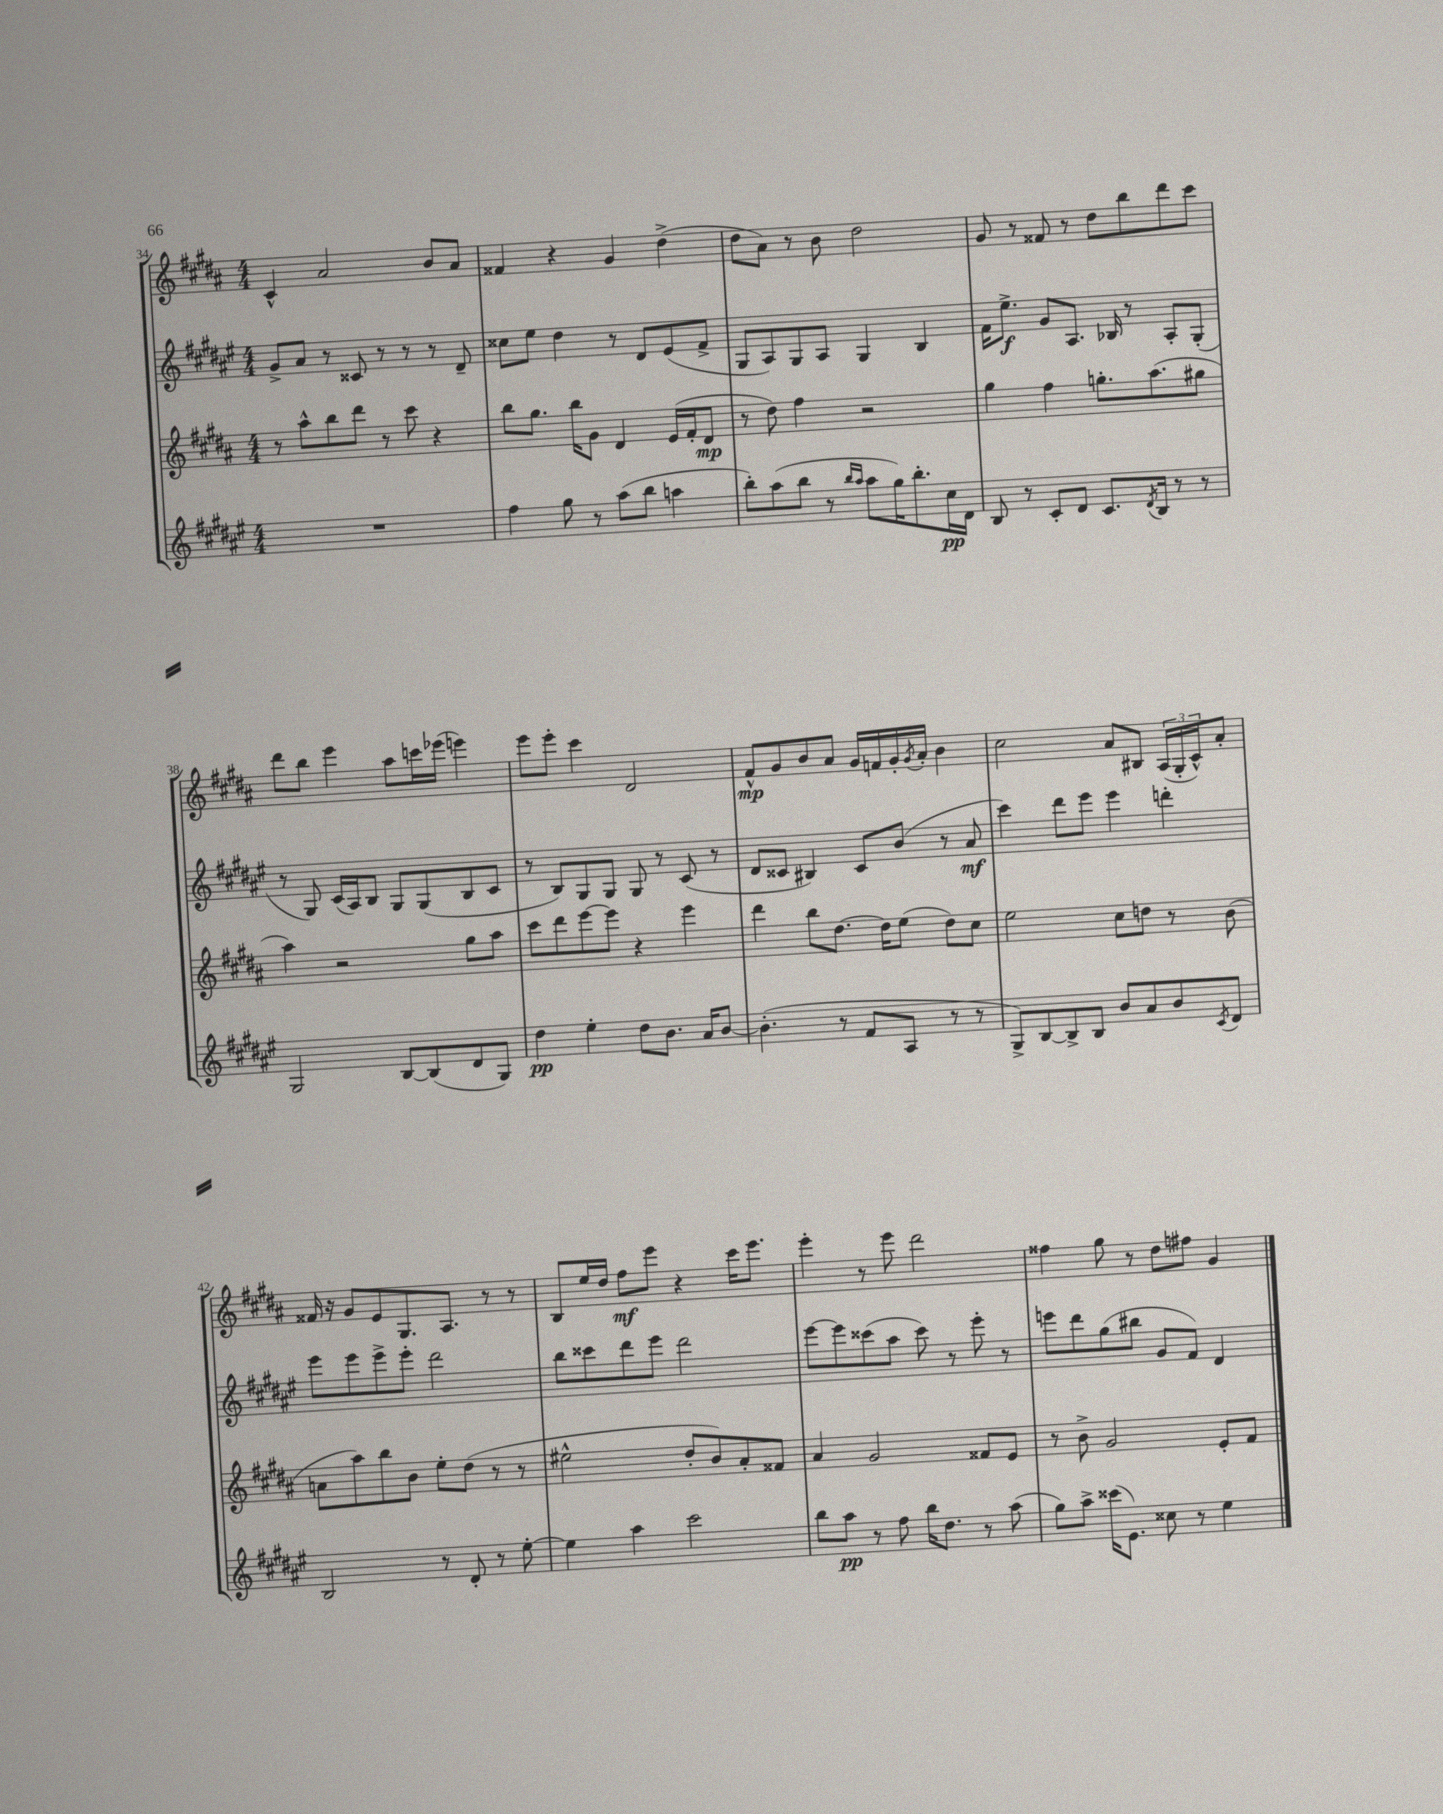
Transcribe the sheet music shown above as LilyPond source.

<<
\new StaffGroup <<
\new Staff = "s0" {
    \clef treble \key b \major \numericTimeSignature \time 4/4
    cis'4-^ ais'2 b'8 ais'8 |
    fisis'4 r4 gis'4 dis''4->( |
    dis''8 ais'8) r8 b'8 dis''2 |
    gis'8 r8 fisis'8 r8 dis''8 b''8 dis'''8 cis'''8 |
    dis'''8 b''8 e'''4 ais''8 c'''16 ees'''16( e'''4) |
    e'''8 e'''8-. cis'''4 dis'2 |
    fis'8-^\mp gis'8 b'8 ais'8 gis'16 f'16 gis'16-. \acciaccatura { gis'8 } ais'16-. b'4 |
    cis''2 ais'8 bis8 \tuplet 3/2 { ais16( gis16-. cis'16-^) } ais'8-. |
    fisis'16 r16 gis'8 e'8 gis8. ais8. r8 r8 |
    b8 e''16 dis''16 fis''8\mf e'''8 r4 cis'''16 e'''8. |
    e'''4-. r8 e'''8 dis'''2 |
    fisis''4 gis''8 r8 dis''8 fis''8 gis'4 \bar "|." |
}
\new Staff = "s1" {
    \clef treble \key fis \major \numericTimeSignature \time 4/4
    gis'8-> ais'8 r8 cisis'8 r8 r8 r8 dis'8-- |
    cisis''8 eis''8 dis''4 r8 dis'8 eis'8( fis'8-> |
    gis8 ais8) gis8 ais8 gis4 b4 |
    fis'16 eis''8.->\f gis'8 ais8. bes16 r8 ais8-. gis8-.( |
    r8 gis8) cis'16( ais16) b8 gis8 gis8( b8 cis'8 |
    r8 b8) gis8 gis8 gis8 r8 cis'8( r8 |
    dis'8 cisis'8 bis4) cisis'8 b'8( r8 ais'8\mf |
    cis'''4) dis'''8 eis'''8 eis'''4 d'''4-. |
    eis'''8 eis'''8 eis'''8-> eis'''8-. dis'''2 |
    b''8 cisis'''8 dis'''8 eis'''8 dis'''2 |
    eis'''8~ eis'''8 cisis'''8( ais''8 cisis'''8) r8 eis'''8-. r8 |
    e'''8 dis'''8 gis''8( bis''8 gis'8 fis'8) dis'4 \bar "|." |
}
\new Staff = "s2" {
    \clef treble \key b \major \numericTimeSignature \time 4/4
    r8 ais''8-^ b''8 dis'''8 r8 cis'''8 r4 |
    b''8 gis''8. b''16 gis'8 dis'4 e'16( fis'16-. dis'8\mp |
    r8 dis''8) fis''4 r2 |
    gis''4 fis''4 g''8.-. ais''8.( gis''8 |
    ais''4) r2 gis''8 ais''8 |
    cis'''8 dis'''8 e'''8~ e'''8 r4 e'''4 |
    dis'''4 b''8 dis''8.~ dis''16 e''8( dis''8) cis''8 |
    e''2 cis''8 d''8 r8 b'8( |
    a'8 ais''8) b''8 b'8 e''8-. dis''8( r8 r8 |
    eis''2-^ dis''8-. b'8) ais'8-. fisis'8 |
    ais'4 gis'2 fisis'8 e'8 |
    r8 b'8-> gis'2 e'8-. fis'8 \bar "|." |
}
\new Staff = "s3" {
    \clef treble \key fis \major \numericTimeSignature \time 4/4
    R1 |
    fis''4 gis''8 r8 ais''8( b''8 a''4 |
    b''8-.) ais''8( b''8 r8 \grace { b''16 ais''16 } ais''8 gis''16) b''8.-. cis''16\pp dis'16 |
    b8 r8 cis'8-. dis'8 cis'8. \acciaccatura { dis'8 } b16 r8 r8 |
    gis2 b8~ b8( dis'8 gis8) |
    dis''4\pp eis''4-. dis''8 b'8. ais'16 b'8~ |
    b'4.-.( r8 fis'8 ais8 r8 r8 |
    gis8->) b8~ b8-> b8 b'8 ais'8 b'8 \acciaccatura { cis'8 } dis'8 |
    b2 r8 dis'8-. r8 eis''8~-. |
    eis''4 ais''4 cis'''2 |
    b''8 ais''8\pp r8 fis''8 b''16 dis''8. r8 ais''8( |
    gis''8) ais''8-> cisis'''16( eis'8.) cisis''8 r8 eis''4 \bar "|." |
}
>>
>>
\layout { \context { \Score currentBarNumber = #34 } }
